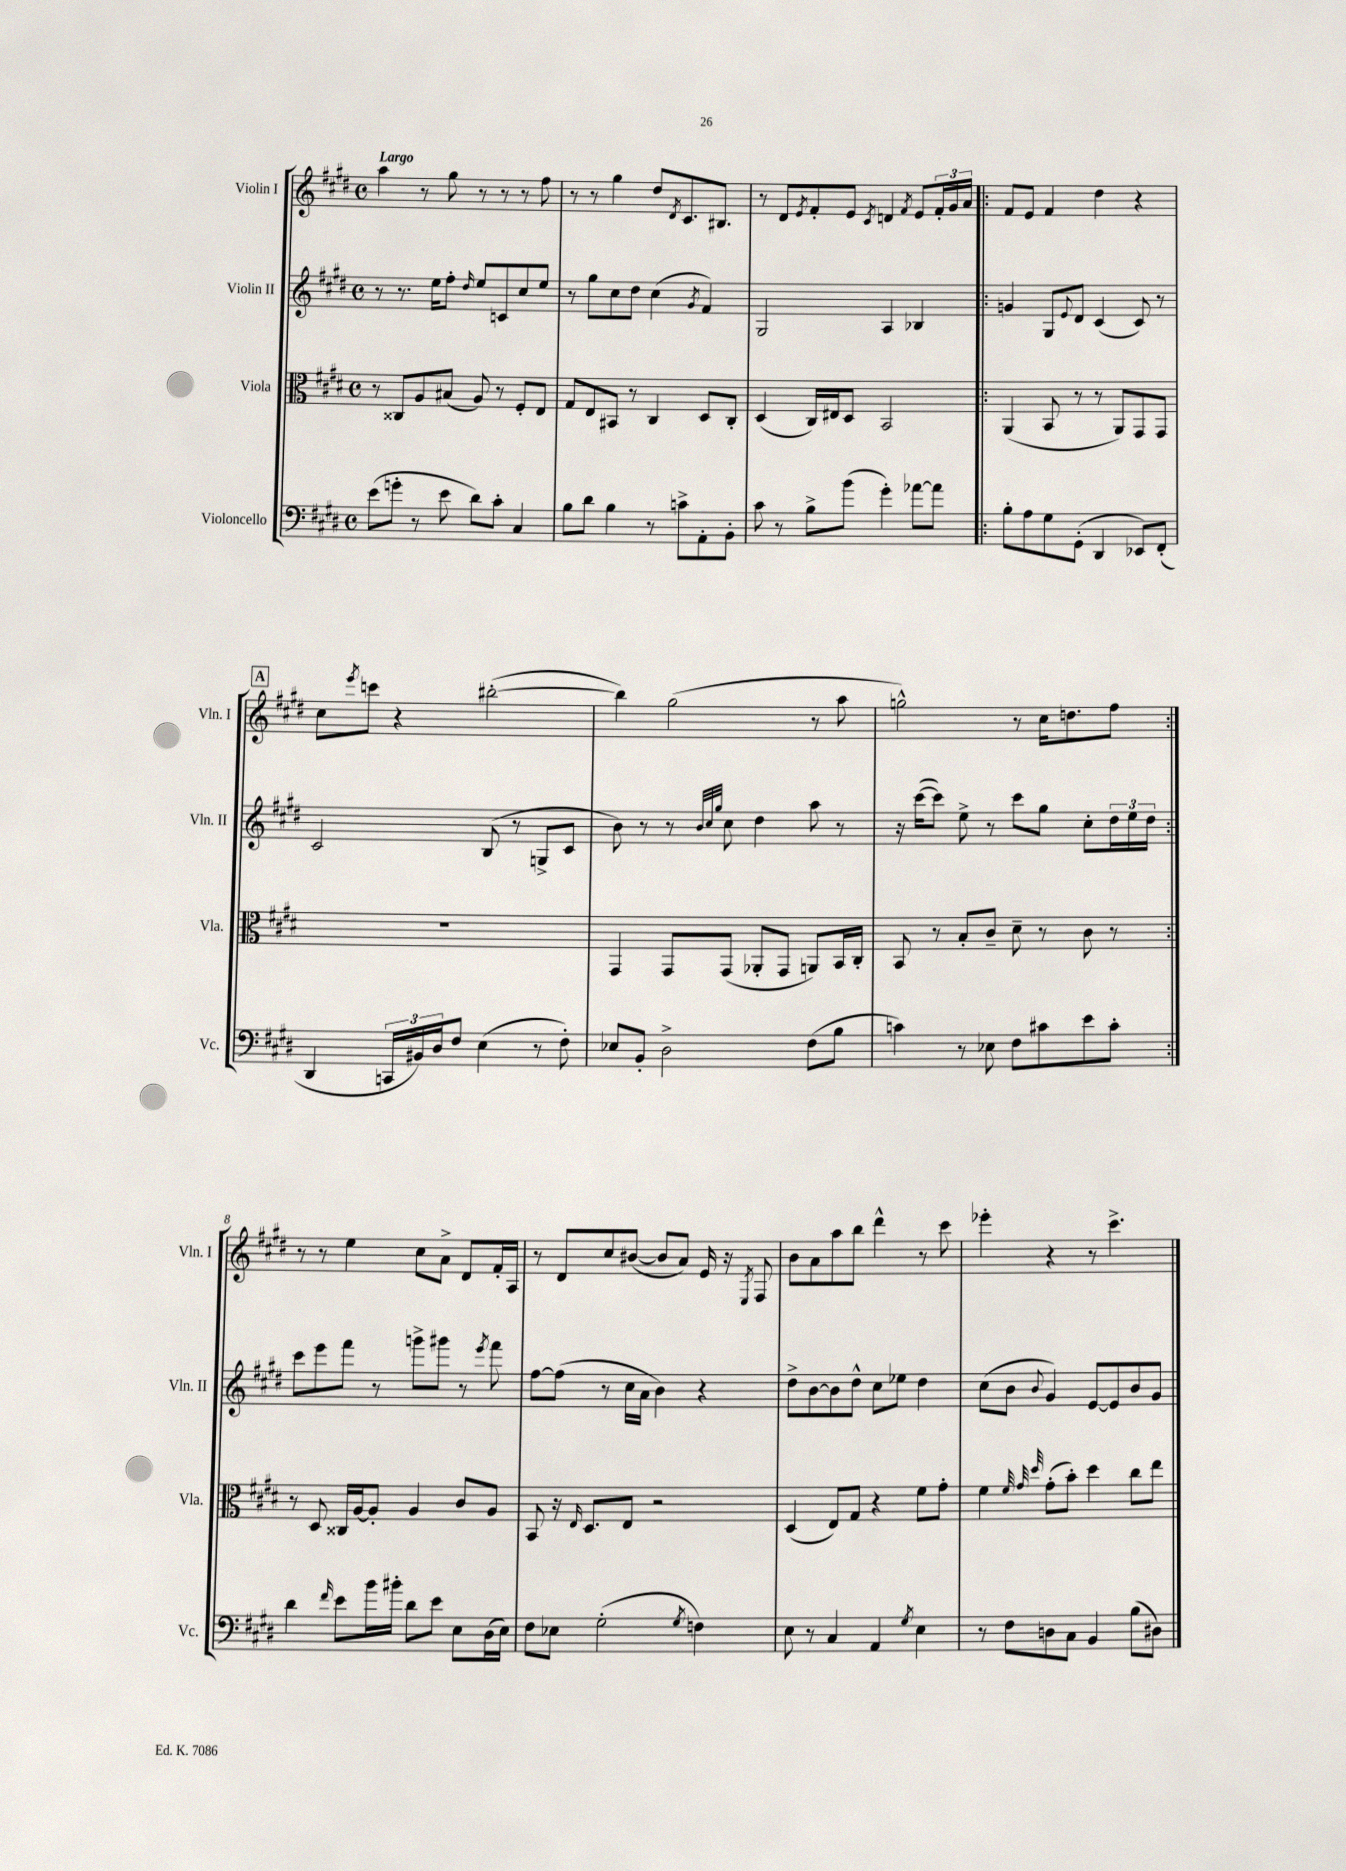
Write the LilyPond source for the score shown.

<<
\new StaffGroup <<
\new Staff = "s0" \with { instrumentName = "Violin I" shortInstrumentName = "Vln. I" } {
    \clef treble \key e \major \defaultTimeSignature \time 4/4 \tempo "Largo"
    a''4 r8 gis''8 r8 r8 r8 fis''8 |
    r8 r8 gis''4 dis''8 \acciaccatura { dis'8 } cis'8. bis8. |
    r8 dis'8 \acciaccatura { e'8 } fis'8-. e'8 \acciaccatura { cis'8 } d'4 \acciaccatura { fis'8 } e'8 \tuplet 3/2 { fis'16-. gis'16 a'16 } |
    \repeat volta 2 { fis'8 e'8 fis'4 dis''4 r4 |
    \mark \markup { \box "A" } cis''8 \acciaccatura { e'''8 } c'''8 r4 bis''2~-.( |
    bis''4) gis''2( r8 a''8 |
    g''2-^) r8 cis''16 d''8. fis''8 | }
    r8 r8 e''4 cis''8 a'8-> dis'8 fis'16-. a16 |
    r8 dis'8 cis''8 bis'8~( bis'8 a'8) e'16 r16 \acciaccatura { e8 } fis8 |
    b'8 a'8 a''8 b''8 dis'''4-^ r8 cis'''8 |
    ees'''4-. r4 r8 cis'''4.-> \bar "|." |
}
\new Staff = "s1" \with { instrumentName = "Violin II" shortInstrumentName = "Vln. II" } {
    \clef treble \key e \major \defaultTimeSignature \time 4/4
    r8 r8. e''16 fis''8-. \grace { dis''16 } e''8 c'8 cis''8 e''8 |
    r8 gis''8 cis''8 dis''8 cis''4( \acciaccatura { gis'8 } fis'4) |
    gis2 a4 bes4 |
    \repeat volta 2 { g'4 gis8 \appoggiatura { e'8 } dis'8 cis'4( cis'8) r8 |
    \mark \markup { \box "A" } cis'2 b8( r8 g8-> cis'8 |
    b'8) r8 r8 \grace { b'32 cis''32 gis''32 } cis''8 dis''4 a''8 r8 |
    r16 cis'''16~( cis'''8) e''8-> r8 cis'''8 gis''8 cis''8-. \tuplet 3/2 { dis''16 e''16 dis''16 } | }
    cis'''8 e'''8 fis'''8 r8 g'''8-> gis'''8 r8 \acciaccatura { e'''8 } fis'''8 |
    fis''8~ fis''8( r8 cis''16 a'16 b'4) r4 |
    dis''8-> b'8~ b'8 dis''8-^ cis''8 ees''8 dis''4 |
    cis''8( b'8 \appoggiatura { b'8 } gis'4) e'8~ e'8 b'8 gis'8 \bar "|." |
}
\new Staff = "s2" \with { instrumentName = "Viola" shortInstrumentName = "Vla." } {
    \clef alto \key e \major \defaultTimeSignature \time 4/4
    r8 cisis8 a8 bis8( a8) r8 fis8-. e8 |
    gis8 e8 bis,8 r8 cis4 dis8 cis8-. |
    dis4( cis16) eis16 dis8 b,2 |
    \repeat volta 2 { a,4( b,8 r8 r8 a,8) gis,8 gis,8 |
    \mark \markup { \box "A" } R1 |
    gis,4 gis,8 gis,8( aes,8-. gis,8 a,8) b,16 cis16-. |
    b,8 r8 b8-. cis'8-- dis'8-- r8 cis'8 r8 | }
    r8 dis8 cisis16 a16~ a8-. a4 cis'8 a8 |
    b,8 r16 \grace { e16 } dis8. e8 r2 |
    dis4( e8) gis8 r4 fis'8 gis'8-. |
    fis'4 \grace { fis'32 gis'32 dis''32 } gis'8-.( b'8-.) dis''4 cis''8 e''8 \bar "|." |
}
\new Staff = "s3" \with { instrumentName = "Violoncello" shortInstrumentName = "Vc." } {
    \clef bass \key e \major \defaultTimeSignature \time 4/4
    e'8( g'8-. r8 e'8 dis'8) cis'8-. cis4 |
    b8 dis'8 b4 r8 c'8-> a,8-. b,8-. |
    cis'8 r8 b8-> b'8( gis'4-.) aes'8~ aes'8 |
    \repeat volta 2 { b8-. a8 gis8 gis,8-.( dis,4 ees,8) fis,8-.( |
    \mark \markup { \box "A" } dis,4 \tuplet 3/2 { c,16 bis,16) dis16 } fis8 e4( r8 fis8-.) |
    ees8 b,8-. dis2-> fis8( b8 |
    c'4) r8 ees8 fis8 cis'8 e'8 cis'8-. | }
    dis'4 \grace { fis'16 } e'8 b'16 bis'16-. dis'8 e'8 e8 dis16( e16) |
    fis8 ees8 gis2-.( \acciaccatura { gis8 } f4) |
    e8 r8 cis4 a,4 \acciaccatura { gis8 } e4 |
    r8 fis8 d8 cis8 b,4 b8( dis8) \bar "|." |
}
>>
>>
